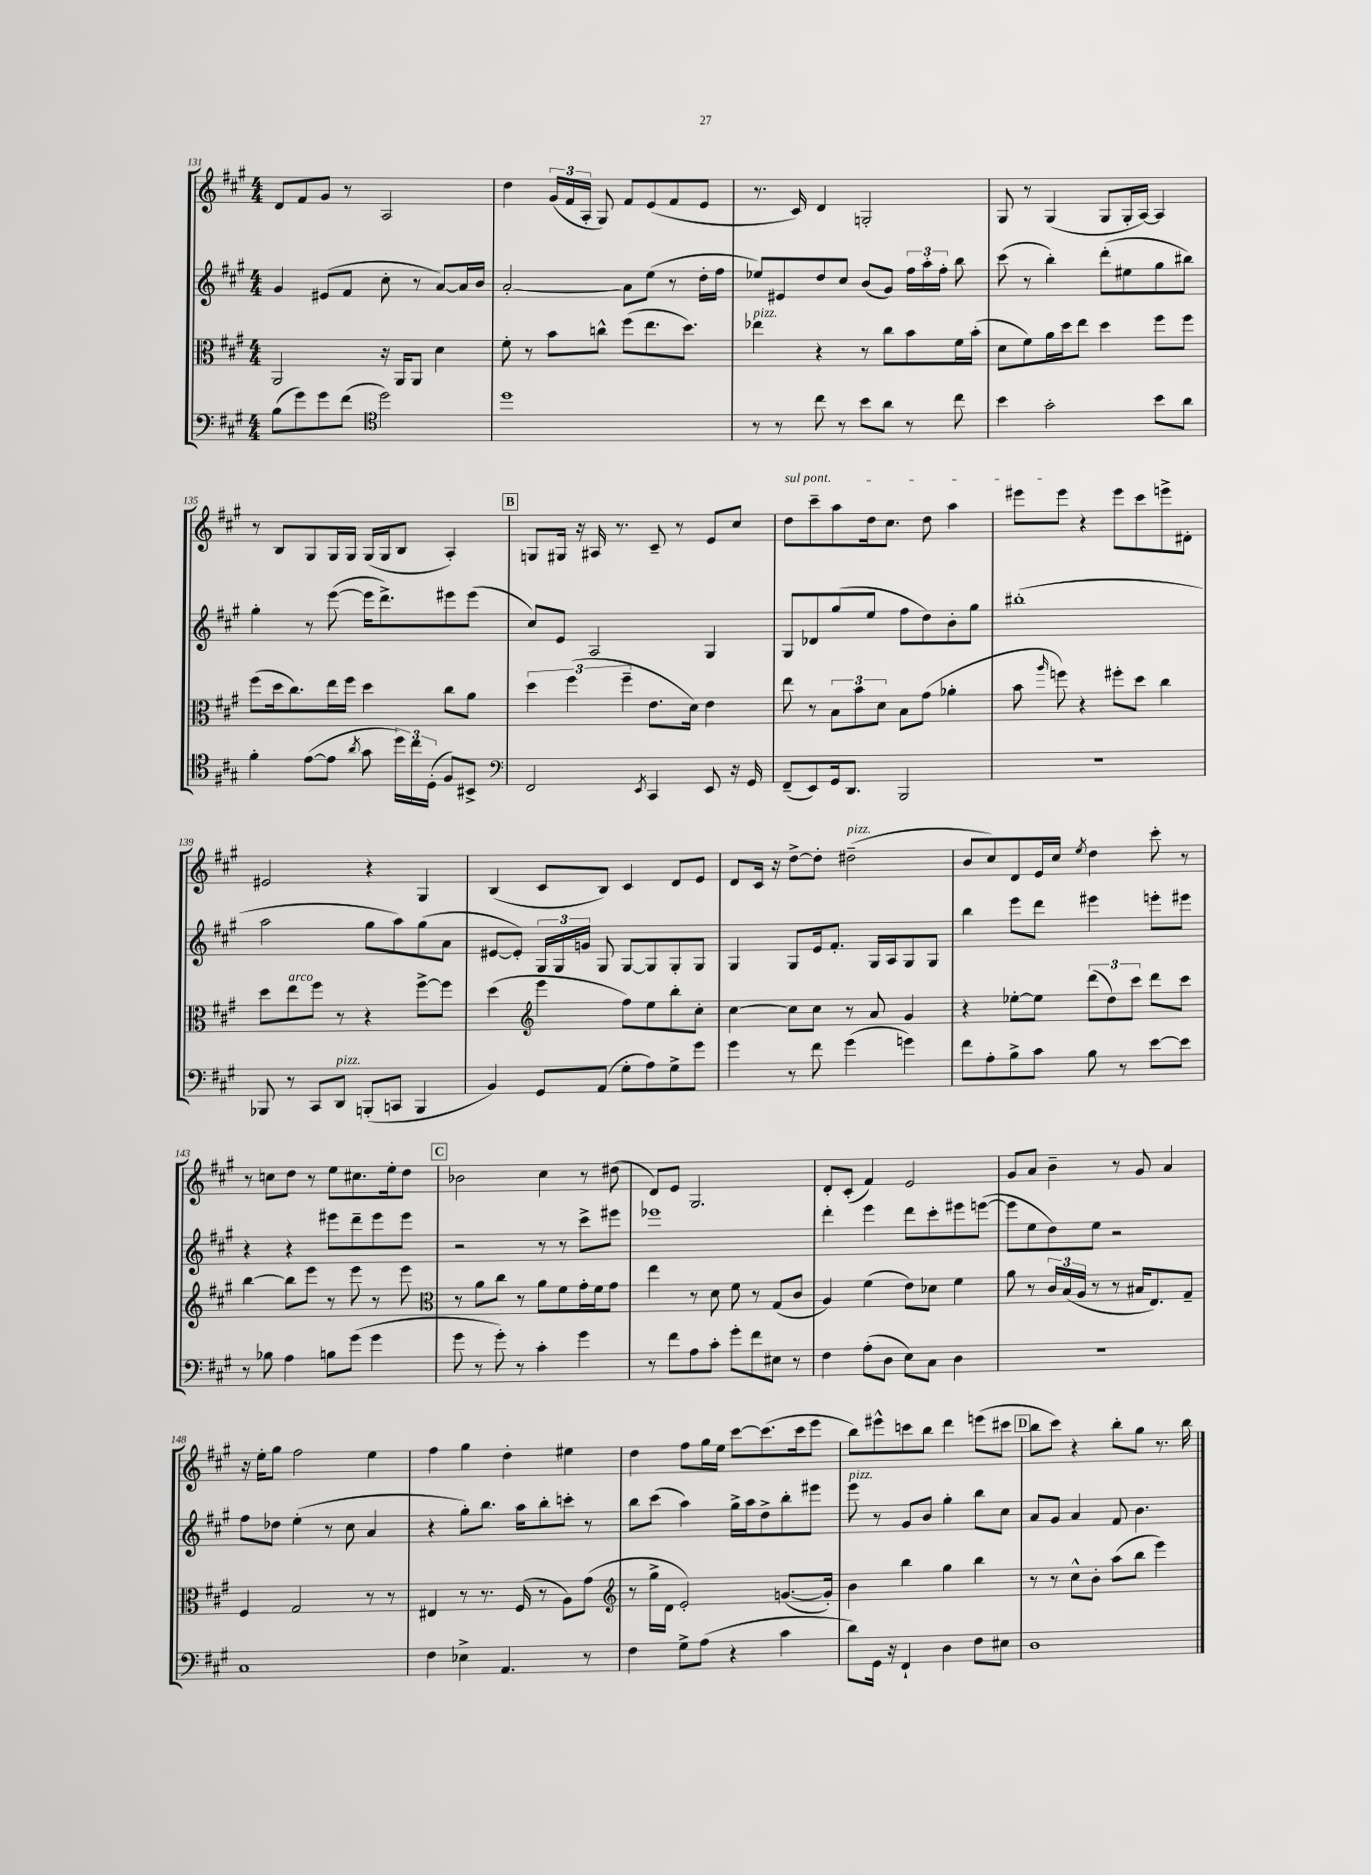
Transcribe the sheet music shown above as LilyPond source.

<<
\new StaffGroup <<
\new Staff = "s0" {
    \clef treble \key a \major \numericTimeSignature \time 4/4
    \autoBeamOff d'8[ fis'8 gis'8] r8 a2 |
    d''4 \tuplet 3/2 { gis'16[( fis'16 a16]-. } gis8) fis'8[ e'8( fis'8 e'8] |
    r8. cis'16) d'4 g2-. |
    gis8 r8 gis4( gis8[ gis16-. a16]~) a4 |
    r8 b8[ gis8 gis16 gis16] gis16[( gis16 b8] a4-.) |
    \mark \markup { \box "B" } g8[ gis16] r16 ais16 r8. cis'8-- r8 e'8[ cis''8] |
    \once \override TextSpanner.bound-details.left.text = \markup { \italic "sul pont." } d''8[\startTextSpan cis'''8-- a''8 d''16 cis''8.] d''8 a''4 |
    eis'''8[ eis'''8]\stopTextSpan r4 eis'''8[ cis'''8 e'''8-> dis'8]-. |
    eis'2 r4 gis4 |
    b4( cis'8[ b8]) cis'4 d'8[ e'8] |
    d'8[ cis'16] r16 d''8[~-> d''8]-. dis''2--^\markup { \italic "pizz." }( |
    b'8[ cis''8) d'8 e'16 cis''16] \acciaccatura { e''8 } d''4 cis'''8-. r8 |
    r8 c''8[ d''8] r8 e''8[ cis''8. e''16-. d''8] |
    \mark \markup { \box "C" } bes'2 cis''4 r8 dis''8( |
    d'8[) e'8] gis2. |
    d'8[-. cis'8]-.( fis'4) e'2 |
    gis'8[ a'8] b'4-- r8 gis'8 a'4 |
    r16 e''16[-. gis''8] fis''2 e''4 |
    fis''4 gis''4 d''4-. eis''4 |
    d''4 fis''8[ gis''16 e''16] cis'''8[~ cis'''8.( cis'''16 e'''8] |
    b''8[) eis'''8-^ c'''8 b''8] d'''4 e'''8[( cis'''8] |
    \mark \markup { \box "D" } b''8[ cis'''8]) r4 b''8[-. gis''8] r8. b''16 \bar "|." |
}
\new Staff = "s1" {
    \clef treble \key a \major \numericTimeSignature \time 4/4
    \autoBeamOff gis'4 eis'8[( fis'8] cis''8-. r8 a'8[~) a'16 b'16] |
    a'2~-. a'8[ e''8]( r8 d''16[-. fis''16] |
    ees''8[) eis'8 d''8 cis''8] b'8[( gis'8]) \tuplet 3/2 { fis''16[ a''16-. fis''16]-. } b''8 |
    cis'''8( r8 b''4-.) d'''8[-.( eis''8 gis''8 bis''8]) |
    gis''4-. r8 e'''8~( e'''16[ d'''8.->) eis'''8 eis'''8]( |
    \mark \markup { \box "B" } cis''8[) e'8] a2 gis4 |
    gis8[ des'8 gis''8( e''8] fis''8[ d''8) b'8-. gis''8] |
    bis''1-.( |
    a''2 gis''8[ a''8) gis''8( a'8] |
    eis'8[~ eis'8]-.) \tuplet 3/2 { gis16[ gis16 g'16] } gis8 gis8[~ gis8 gis8-. gis8] |
    gis4 gis8[ e'16 fis'8.]-. gis16[ a16 gis8 gis8] |
    b''4 e'''8[ d'''8] eis'''4 e'''8[-. eis'''8] |
    r4 r4 eis'''8[ d'''8-- eis'''8 eis'''8] |
    \mark \markup { \box "C" } r2 r8 r8 cis'''8[-> eis'''8] |
    ees'''1 |
    d'''4-. e'''4 d'''8[ cis'''8-. eis'''8 e'''8]~( |
    e'''8[ e''8 d''8) e''8] r2 |
    fis''8[ des''8] e''4-.( r8 cis''8 a'4 |
    r4 gis''8[-.) b''8.] a''16[ b''8-. c'''8]-. r8 |
    b''8[ cis'''8]( a''4) gis''16[-> a''16 d''8-> b''8-. eis'''8] |
    e'''8^\markup { \italic "pizz." } r8 gis'8[ b'8] gis''4-. b''8[ cis''8] |
    \mark \markup { \box "D" } a'8[ gis'8] a'4 fis'8 b'4. \bar "|." |
}
\new Staff = "s2" {
    \clef alto \key a \major \numericTimeSignature \time 4/4
    \autoBeamOff a,2 r16 a,16[ a,8] d'4 |
    fis'8-. r8 b'8[ c''8]-^ fis''8[( e''8. d''8.]) |
    ees''4^\markup { \italic "pizz." } r4 r8 cis''8[ b'8 fis'16 b'16]-.( |
    d'8[ fis'8) a'16 d''16 e''8] d''4 fis''8[ fis''8] |
    fis''8[( d''16 cis''8.) e''16 fis''16] d''4 cis''8[ a'8] |
    \mark \markup { \box "B" } \tuplet 3/2 { d''4 fis''4( fis''4-- } e'8.[ d'16]) e'4 |
    e''8 r8 \tuplet 3/2 { b8[ b'8 d'8] } b8[ gis'8]( aes'4-. |
    b'8 \grace { a''16 } f''8) r4 fis''8[-. d''8] cis''4 |
    d''8[ e''8^\markup { \italic "arco" } fis''8] r8 r4 fis''8[~-> fis''8] |
    d''4( \clef treble e'''4 fis''8[) e''8 b''8-. cis''8]-. |
    cis''4~ cis''8[ cis''8] r8 a'8 gis'4 |
    r4 ees''8[~-. ees''8] \tuplet 3/2 { d'''8[( d''8) cis'''8] } d'''8[ cis'''8] |
    b''4~ b''8[ e'''8] r8 e'''8 r8 e'''8 |
    \mark \markup { \box "C" } \clef alto r8 a'8[ cis''8] r8 a'8[ fis'8 gis'16-. fis'16 gis'8] |
    e''4 r8 d'8 fis'8 r8 gis8[( cis'8] |
    a4) fis'4( e'8[) des'8] fis'4 |
    a'8 r8 \tuplet 3/2 { cis'16[ b16( a16] } r8 r8 bis16[ e8.) gis8]-- |
    fis4 gis2 r8 r8 |
    eis4 r8 r8. fis16( r8 a8[) gis'8]( |
    \clef treble r8 gis''16[-> d'16] e'2-.) g'8.[~( g'16]-.) |
    b'4 b''4 gis''4 b''4 |
    \mark \markup { \box "D" } r8 r8 cis''8[-^ b'8]-. a''8[( b''8] e'''4) \bar "|." |
}
\new Staff = "s3" {
    \clef bass \key a \major \numericTimeSignature \time 4/4
    \autoBeamOff b8[( gis'8) gis'8 fis'8]( \clef tenor d''2) |
    d''1 |
    r8 r8 cis''8 r8 b'8[ a'8] r8 cis''8 |
    b'4 gis'2-. b'8[ a'8] |
    fis'4-. e'8[~( e'8] \acciaccatura { a'8 } gis'8 \tuplet 3/2 { d''16[) cis''16 d16]-.( } fis8[) bis,8]-> |
    \mark \markup { \box "B" } \clef bass fis,2 \acciaccatura { e,8 } cis,4 e,8 r16 gis,16 |
    fis,8[--( e,8) gis,16 d,8.] b,,2 |
    R1 |
    bes,,8 r8 cis,8[ d,8]^\markup { \italic "pizz." } b,,8[-.( c,8] b,,4 |
    b,4) gis,8[ a,8]( gis8[-. a8) gis8-> gis'8] |
    gis'4 r8 fis'8 gis'4( g'4) |
    fis'8[ a8-. b8-> cis'8] b8 r8 e'8[~ e'8] |
    r8 bes8 a4 b8[ gis'8]( gis'4 |
    \mark \markup { \box "C" } gis'8 r8 gis'8-.) r8 cis'4-. gis'4 |
    r8 fis'8[ a8 cis'8]-. gis'8[-. fis'8 eis8] r8 |
    fis4 a8[-.( d8] e8[) cis8] d4 |
    R1 |
    cis1 |
    fis4 ees4-> a,4. r8 |
    fis4 gis8[-> a8]( r4 cis'4 |
    d'8[) gis,16] r16 fis,4-! d4 fis8[ eis8] |
    \mark \markup { \box "D" } d1 \bar "|." |
}
>>
>>
\layout { \context { \Score currentBarNumber = #131 } }
